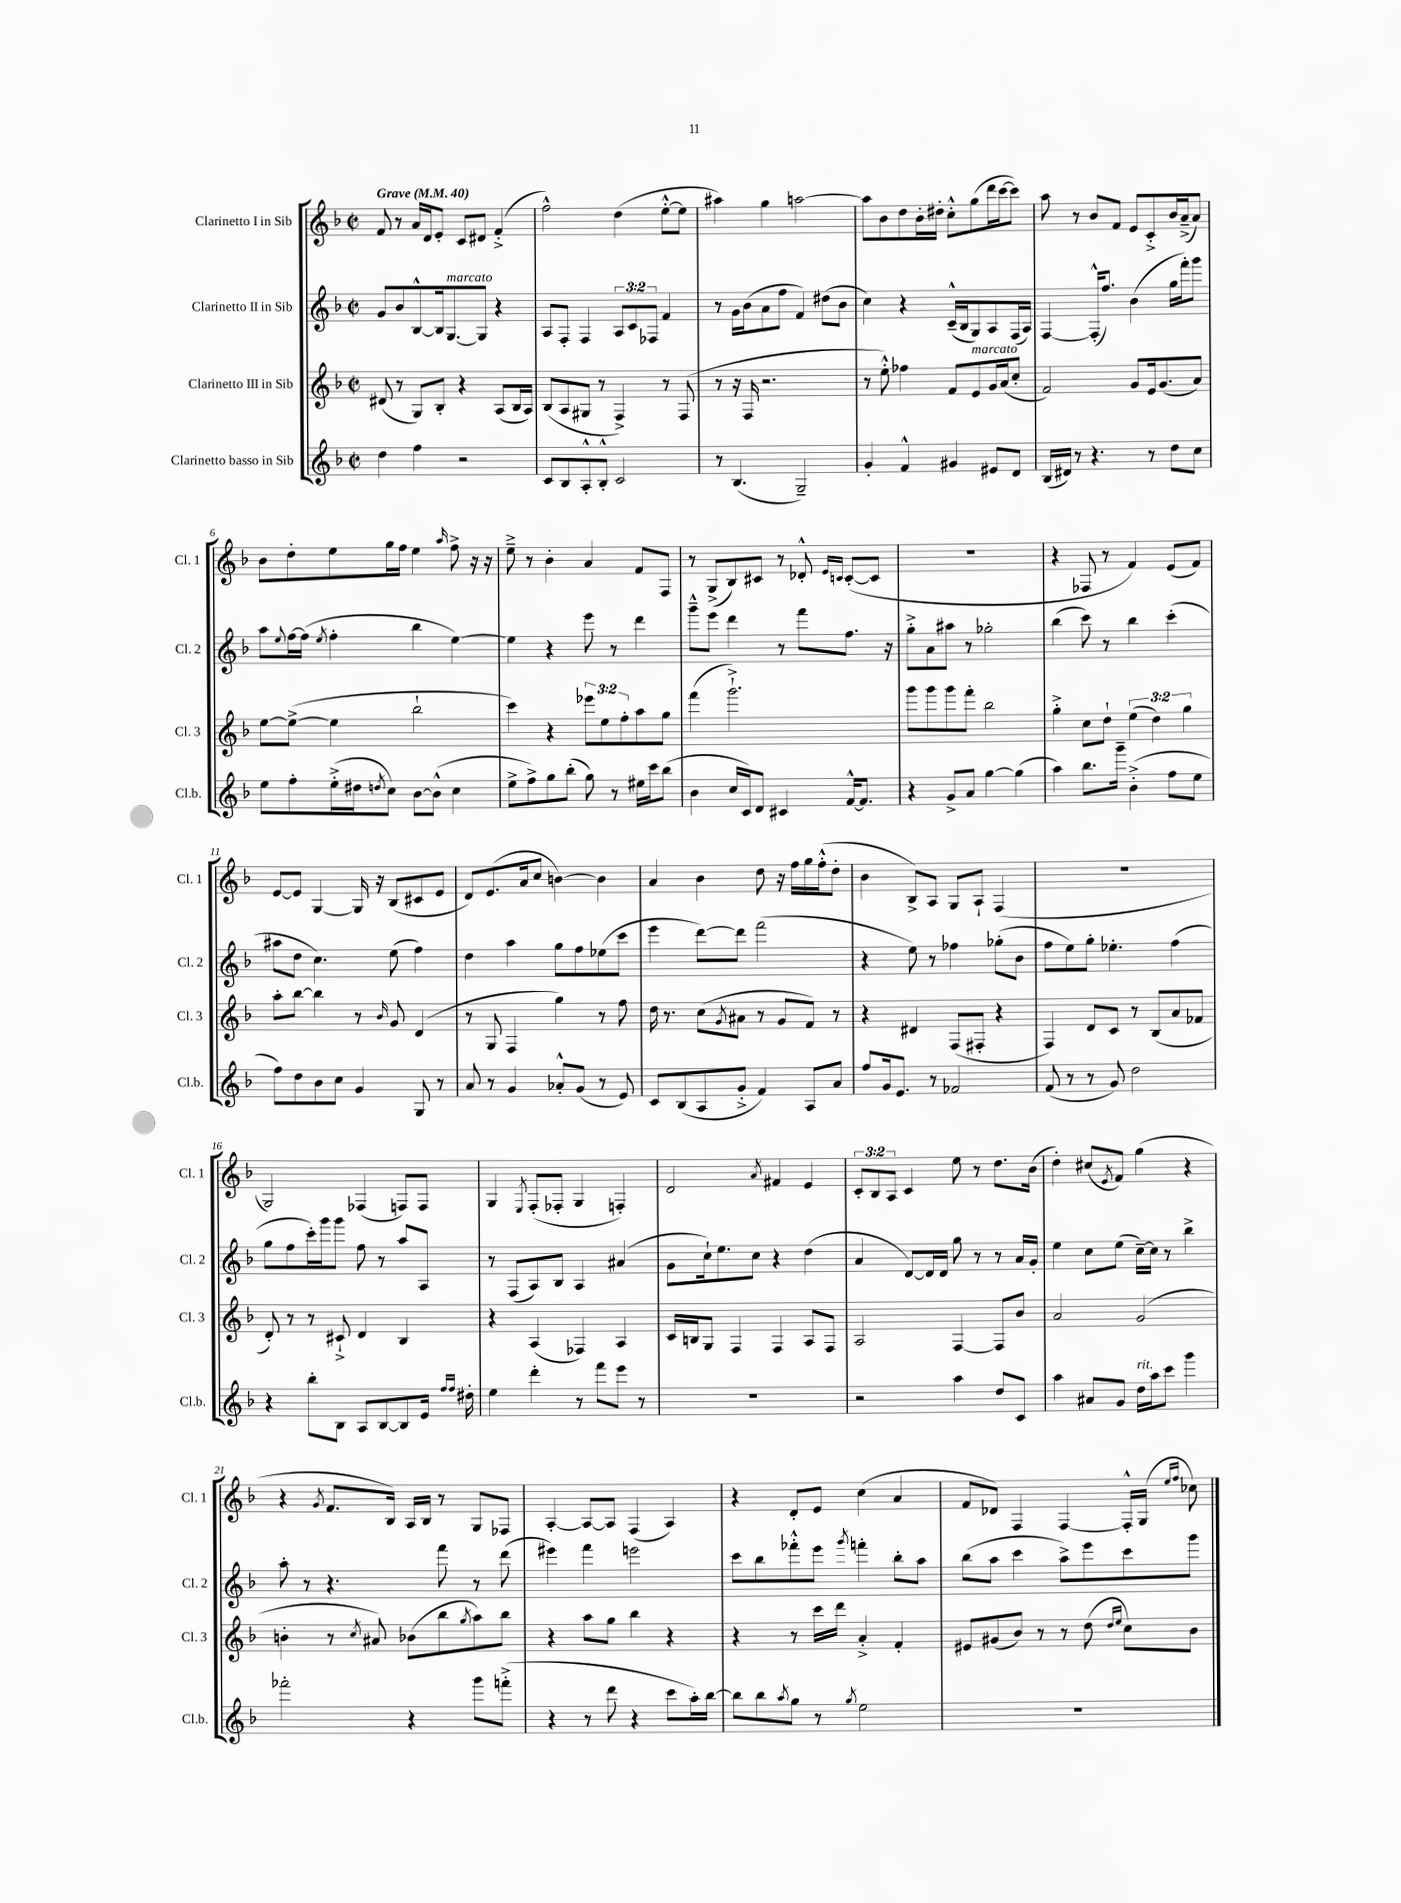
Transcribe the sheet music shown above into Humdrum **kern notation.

**kern	**kern	**kern	**kern
*staff4	*staff3	*staff2	*staff1
*clefG2	*clefG2	*clefG2	*clefG2
*k[b-]	*k[b-]	*k[b-]	*k[b-]
*M2/2	*M2/2	*M2/2	*M2/2
*met(c|)	*met(c|)	*met(c|)	*met(c|)
*MM40	*MM40	*MM40	*MM40
4dd	(8d#	8g	8f
.	8r	8b-	8r
4ff	8G)	[8B-^^	16a
.	.	.	16d
.	8B-'	16B-]	8e'
.	.	[8.G	.
2r	4r	.	8c
.	.	8G]	8d#
.	(8A	4r	(4f'^
.	16B-	.	.
.	16A)	.	.
=	=	=	=
8c	(8B-	8A	2ff^^)
8B-	8A	8F'	.
8A'^^	8G#	4F	.
8B-'^^	8r	.	.
2c	4F^)	12A	(4dd
.	.	12c	.
.	.	12F-	.
.	8r	4f	[8ee'^^
.	(8F	.	8ee]
=	=	=	=
8r	8r	8r	4aa#)
(4.B-	16r	16g	.
.	16F	(16b-	.
.	2.r	8a	4gg
.	.	8ff	.
2G~)	.	4f)	[2aa
.	.	(8dd#	.
.	.	8b-	.
=	=	=	=
4g'	8r	4cc)	8aa]
.	8ee'^^)	.	8b-
4f^^	4ff-	4r	8dd
.	.	.	16b-'
.	.	.	16dd#'
4g#	8f	(16c~^^	8cc'^^
.	.	16B-	.
.	8e	8G)	(8gg
8e#	16g	8A	16ddd
.	(16a	.	[16ccc
8d	8cc'	(16F	8ccc])
.	.	16A)	.
=	=	=	=
(16B-	2f)	[4F	8aa
16d#)	.	.	.
8r	.	.	8r
4.r	.	(16F'^^]	8b-
.	.	8.ff)	.
.	.	.	8f
.	8g	(4b-	8e
8r	16e	.	8c'^
.	(8.g	.	.
8dd	.	16gg	16b-
.	.	16fff')	(16a~^
8cc	8a)	8ggg	8a)
=	=	=	=
8ee	[8ee	8aa	8b-
.	.	8qqee	.
8ff'	(8ee^_	[16ff	8dd'
.	.	(16ff]	.
.	.	8qee	.
(16ee'^	4ee]	4ff'	8ee
16dd#	.	.	.
8qdd	.	.	.
8cc)	.	.	16gg
.	.	.	16ff
[8b-	2bb-`	4bb-	4ee
(8b-^^]	.	.	.
.	.	.	16qqaa
4cc	.	[4ee)	8ff^
.	.	.	16r
.	.	.	16r
=	=	=	=
8ee^	4ccc)	4ee]	8ee~^
8ff^)	.	.	8r
8gg	4r	4r	4b-'
(8bb-'	.	.	.
8gg)	12eee-	8eee	4a
.	12ee	.	.
8r	.	8r	.
.	12ff'	.	.
16ee#	8aa	4ddd	8f
16ccc	.	.	.
(8bb-	8gg	.	8F
=	=	=	=
4b-	(4fff	8ggg~^^	8r
.	.	8eee	(8G^
16cc	2.ggg`^)	4ddd	8B-)
16c)	.	.	.
8d	.	.	8c#
4c#	.	8r	8r
.	.	8fff	8d-'^^
.	.	.	16qqe
.	.	.	16qqc
[16f^^	.	8.ff	([8c'
8.f]	.	.	.
.	.	.	8c]
.	.	16r	.
=	=	=	=
4r	8ggg	8gg'^	1r
.	8ggg	8a	.
8g^	8ggg	8aa#	.
8a	8fff'	8r	.
[4gg	2bb-	2gg-'	.
(4gg]	.	.	.
=	=	=	=
4aa)	4gg'^	(4bb-	4r
8.bb-	8cc	8ccc)	8F-
.	8dd`	8r	8r
16ggg~	.	.	.
(4b-'^	(6ee	4bb-	4f)
.	6dd)	.	.
8ff	.	(4ccc'	(8e
.	6gg	.	.
8ee	.	.	8f)
=	=	=	=
8ff)	8aa'	8aa#	[8e
8dd	[8bb-	8dd	8e]
8b-	4bb-]	4.cc)	[4G
8cc	.	.	.
4g	8r	.	16G]
.	.	.	16r
.	16qqb-	.	.
.	8g	(8ee	(8B-
8G	(4d	4ff)	8c#
8r	.	.	8e
=	=	=	=
8a	8r	4dd	8d)
8r	8G	.	(8.e
4g	4F	4aa	.
.	.	.	16a
.	.	.	8cc
8a-'^^	4gg)	8gg	[4b)
(8g	.	8ff	.
8r	8r	(8ee-	4b]
8e)	8ff	8ccc	.
=	=	=	=
8c	16dd	4eee	4a
.	8.r	.	.
(8B-	.	.	.
8A	(8cc	[8ddd)	4b-
.	8qg	.	.
8g'^	8a#	8ddd]	.
4f)	8r	(2fff	8dd
.	8g	.	16r
.	.	.	16ff
8A	8f)	.	16gg
.	.	.	(16ff'^^
8a	8r	.	8dd'
=	=	=	=
8ff	4r	4r	4b-
16g	.	.	.
8.e	.	.	.
.	4d#	8ee)	8B-^)
8r	.	8r	8A
2f-	(8F	4ff-	8G
.	8F#'	.	8A`
.	4r	(8gg-'	(4F
.	.	8b-	.
=	=	=	=
(8f	4F)	8ff	1r
8r	.	8ee)	.
8r	8d	8gg'	.
8g)	8c	4.ee-'	.
2dd	8r	.	.
.	(8B-	.	.
.	8a	(4ff	.
.	8f-	.	.
=	=	=	=
4r	8d')	8gg	2G)
.	8r	8ff	.
8bb-'	8r	16ccc')	.
.	.	16ggg	.
8B-	8c#`^	8ggg	.
8A	4d	8ff	(4F-
[8B-	.	8r	.
8B-]	4B-	8aa	8F)
16e	.	8A	8F
16qqff	.	.	.
16qqff	.	.	.
16dd#'	.	.	.
=	=	=	=
4ee	4r	8r	4G
.	.	(8F	.
.	.	.	8qE
4ddd'	(4A	8A)	(8F'
.	.	8B-	8F-'
8r	4F-)	4A	4G
8fff	.	.	.
8eee	4A	(4a#	4F')
8r	.	.	.
=	=	=	=
1r	16c	8g	2d
.	16B	.	.
.	8G	16cc`)	.
.	.	8.ee	.
.	4F	.	.
.	.	8cc	.
.	.	.	8qa
.	4F	4r	4f#
.	8A	(4dd	4e
.	8F	.	.
=	=	=	=
2r	2A	4a	12c'
.	.	.	12B-
.	.	.	12A
.	.	[8d)	4c
.	.	16d]	.
.	.	16d	.
4aa	[4F	8gg	8ee
.	.	8r	8r
8dd	8F]	8r	8.dd
8c	8b-	16a	.
.	.	16g'	(16b-
=	=	=	=
4aa	2a	4ee	4dd')
8a#	.	8cc	(8cc#
.	.	.	8qe
8g	.	(8ee	8f)
16dd	(2g	[16cc~)	(4gg
16aa	.	16cc]	.
8ccc	.	8r	.
4ggg	.	4bb-^	4r
=	=	=	=
2fff-'	4b'	8aa'	4r
.	.	8r	.
.	.	.	8qg
.	8r	4.r	8.f
.	8qcc	.	.
.	8a#)	.	.
.	.	.	16B-)
4r	(8b-	.	16A
.	.	.	16B-
.	8bb-	8fff	8r
.	8qgg	.	.
8ggg	8aa)	8r	8G
(8fff'^	8bb-	(8ddd	8F-
=	=	=	=
4r	4r	4eee#)	[4A'
8r	8aa	4fff	8A_
8ddd	8gg	.	8A]
4r	4bb-	2eee	(4F
8ccc	4r	.	4A)
16aa')	.	.	.
[16bb-	.	.	.
=	=	=	=
8bb-]	4r	8ccc	4r
8bb-	.	8bb-	.
8qaa	.	.	.
8gg	8r	8fff-'^^	8d'
8r	16ccc	8eee	8e
.	16ddd	.	.
8qgg	.	8qggg	.
2ee	4a'^	4fff'	(4cc
.	4f'	8bb-'	4a
.	.	8aa	.
=	=	=	=
1r	8e#	(8bb-	8f
.	(8g#	8aa	8d-)
.	8b-)	4ccc	4F
.	8r	.	.
.	8r	8aa^)	[4F
.	(8dd	8eee	.
.	16qqdd	.	.
.	16qqee	.	.
.	8cc)	8ccc	16F'^^]
.	.	.	(16G
.	.	.	16qqee
.	.	.	16qqff
.	8b-	8ggg	8cc-)
==	==	==	==
*-	*-	*-	*-
